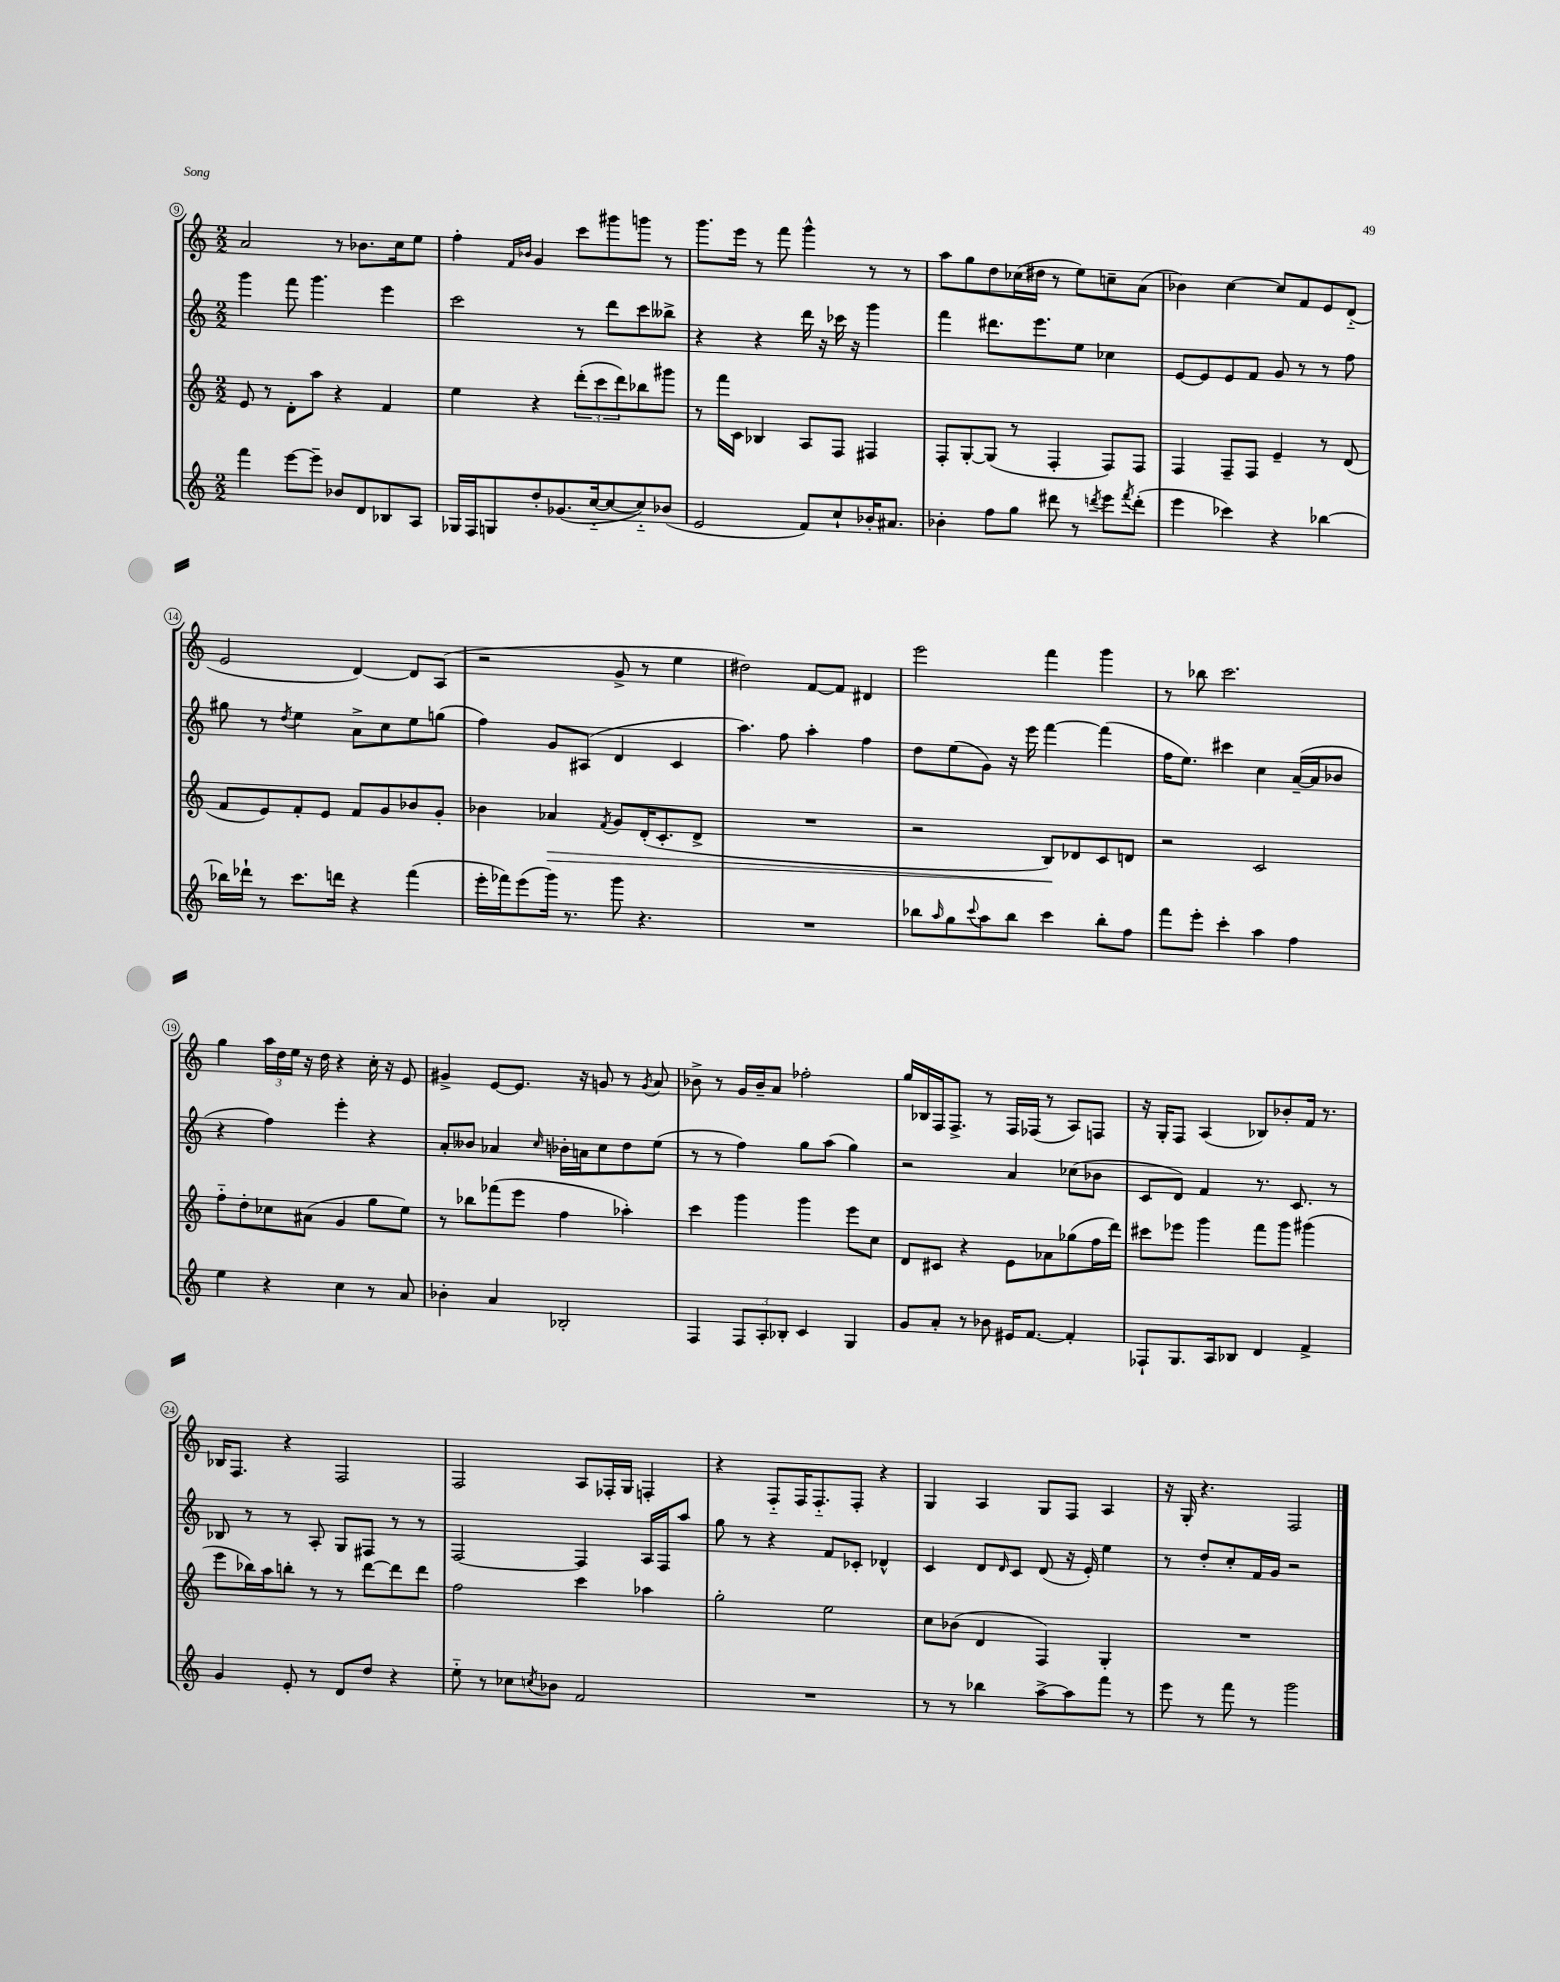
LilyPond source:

<<
\new StaffGroup <<
\new Staff = "s0" {
    \clef treble \key c \major \numericTimeSignature \time 2/2
    a'2 r8 bes'8. c''16 e''8 |
    f''4-. \grace { f'16 bes'16 } g'4 c'''8 gis'''8 g'''8 r8 |
    g'''8. e'''16 r8 f'''8 g'''4-^ r8 r8 |
    a''8 g''8 d''8 ces''16( dis''16 r8 e''8) c''8-- a'8( |
    bes'4) c''4~ c''8 f'8 e'8 d'8-_( |
    e'2 d'4~) d'8 a8( |
    r2 g'8-> r8 e''4 |
    dis''2) f'8~ f'8 dis'4 |
    e'''2 f'''4 g'''4 |
    r8 bes''8 c'''2. |
    g''4 \tuplet 3/2 { a''16 d''16 e''16 } r16 d''16 r4 c''16-. r16 e'8 |
    gis'4-> e'8~ e'8. r16 g'8 r8 \acciaccatura { g'8 } a'8 |
    bes'8-> r8 g'16 bes'16-- a'8 fes''2-. |
    g''16 bes16 f16 f8.-> r8 f16 fes16( r8 a8) f8 |
    r16 g16-. f8 a4( bes8) bes'8-. f'16 r8. |
    bes16 f8. r4 f2 |
    f2 a8 fes16-. g16 f4-. |
    r4 f8-_ f16 f8.-_ f8-. r4 |
    g4 a4 g8 f8 a4 |
    r16 g16-. r4. f2 \bar "|." |
}
\new Staff = "s1" {
    \clef treble \key c \major \numericTimeSignature \time 2/2
    g'''4 f'''8 g'''4. e'''4 |
    c'''2 r8 d'''8 c'''8 beses''8-> |
    r4 r4 d'''16 r16 ces'''16 r16 g'''4 |
    f'''4 dis'''8. e'''8. e''8 ces''4 |
    e'8~ e'8 e'8 f'8 g'8 r8 r8 f''8 |
    gis''8 r8 \acciaccatura { d''8 } e''4 a'8-> c''8 e''8 g''8( |
    f''4) g'8 ais8( d'4 c'4 |
    a''4.) f''8 a''4-. f''4 |
    d''8 e''8( g'8) r16 e'''16 f'''4~ f'''4( |
    f''16 e''8.) cis'''4 c''4 a'16~--( a'16 bes'8 |
    r4 f''4) e'''4-. r4 |
    a'8-. beses'8 aes'4 \grace { c''16 } bes'16-. a'16 c''8 d''8 e''8( |
    r8 r8 f''4) g''8 a''8( g''4) |
    r2 a'4 ces''8( bes'8 |
    c'8 d'8) f'4 r8. c'8. r8 |
    bes8 r8 r8 a8-. g8 fis8 r8 r8 |
    f2~ f4 a16 f16 a''8 |
    g''8 r8 r4 f'8 ces'8-. des'4-^ |
    c'4 d'8 \grace { d'16 } c'8 d'8( r16 e'16-.) e''4 |
    r8 d''8-. c''8-. f'16 g'16 r2 \bar "|." |
}
\new Staff = "s2" {
    \clef treble \key c \major \numericTimeSignature \time 2/2
    e'8 r8 d'8-. a''8 r4 f'4 |
    e''4 r4 \tuplet 3/2 { d'''8-.( c'''8 d'''8) } bes''8 gis'''8 |
    r8 f'''16 c'16 bes4 a8 f8 fis4 |
    f8-. g8~-. g8( r8 f4-. f8) f8 |
    f4 f8-- f8 e'4-- r8 d'8( |
    f'8 e'8) f'8-. e'8 f'8 g'8 bes'8 g'8-. |
    bes'4 aes'4\> \acciaccatura { f'8 } g'8 d'16-.( c'8.-. d'8-> |
    R1 |
    r2 b8\!) des'8 c'8 d'8 |
    r2 c'2 |
    f''8-_ d''8-. ces''8 ais'8( g'4 g''8 e''8) |
    r8 bes''8 fes'''8( e'''8 f''4 aes''4-.) |
    c'''4 g'''4 g'''4 e'''8 c''8 |
    d'8 cis'8 r4 e'8 aes'8 ges''8( f''16 d'''16) |
    cis'''8 ees'''8 g'''4 f'''8 g'''8 gis'''4( |
    e'''8 bes''16) a''16 b''8-. r8 r8 d'''8~ d'''8 d'''8 |
    f''2 c'''4 aes''4 |
    g''2-. e''2 |
    c''8 bes'8( d'4 f4) g4-. |
    R1 \bar "|." |
}
\new Staff = "s3" {
    \clef treble \key c \major \numericTimeSignature \time 2/2
    f'''4 e'''8~ e'''8-- bes'8 d'8 bes8 a8 |
    ges16 f16 g8 d''8-. ges'8.( c''16~-_ c''8~ c''8-_) bes'8( |
    e'2 f'8) c''8-! bes'16-. ais'8. |
    bes'4-. f''8 g''8 dis'''8 r8 \acciaccatura { d'''8 } e'''8 \acciaccatura { f'''8 } d'''8-.( |
    e'''4 ces'''4) r4 bes''4~ |
    bes''16 des'''16-! r8 c'''8. d'''16 r4 f'''4( |
    e'''16-. fes'''16) e'''8( g'''16) r8. g'''8 r4. |
    R1 |
    bes''8 \grace { a''16 } g''8 \appoggiatura { c'''8 } a''8 bes''8 c'''4 bes''8-. f''8 |
    f'''8 e'''8-. c'''4-. a''4 f''4 |
    e''4 r4 c''4 r8 a'8 |
    bes'4-. a'4 bes2-. |
    f4 \tuplet 3/2 { f8 a8-. bes8-. } c'4 g4 |
    g'8 a'8-. r8 bes'8 eis'16 f'8.~ f'4-. |
    fes8-! g8. a16 bes8 d'4 f'4-> |
    g'4 e'8-. r8 d'8 d''8 r4 |
    e''8-_ r8 ces''8 \acciaccatura { c''8 } bes'8 f'2 |
    R1 |
    r8 r8 bes''4 a''8~-> a''8 f'''8 r8 |
    e'''8 r8 f'''8 r8 g'''2 \bar "|." |
}
>>
>>
\layout { \context { \Score currentBarNumber = #9 \override BarNumber.stencil = #(make-stencil-circler 0.1 0.3 ly:text-interface::print) } }
